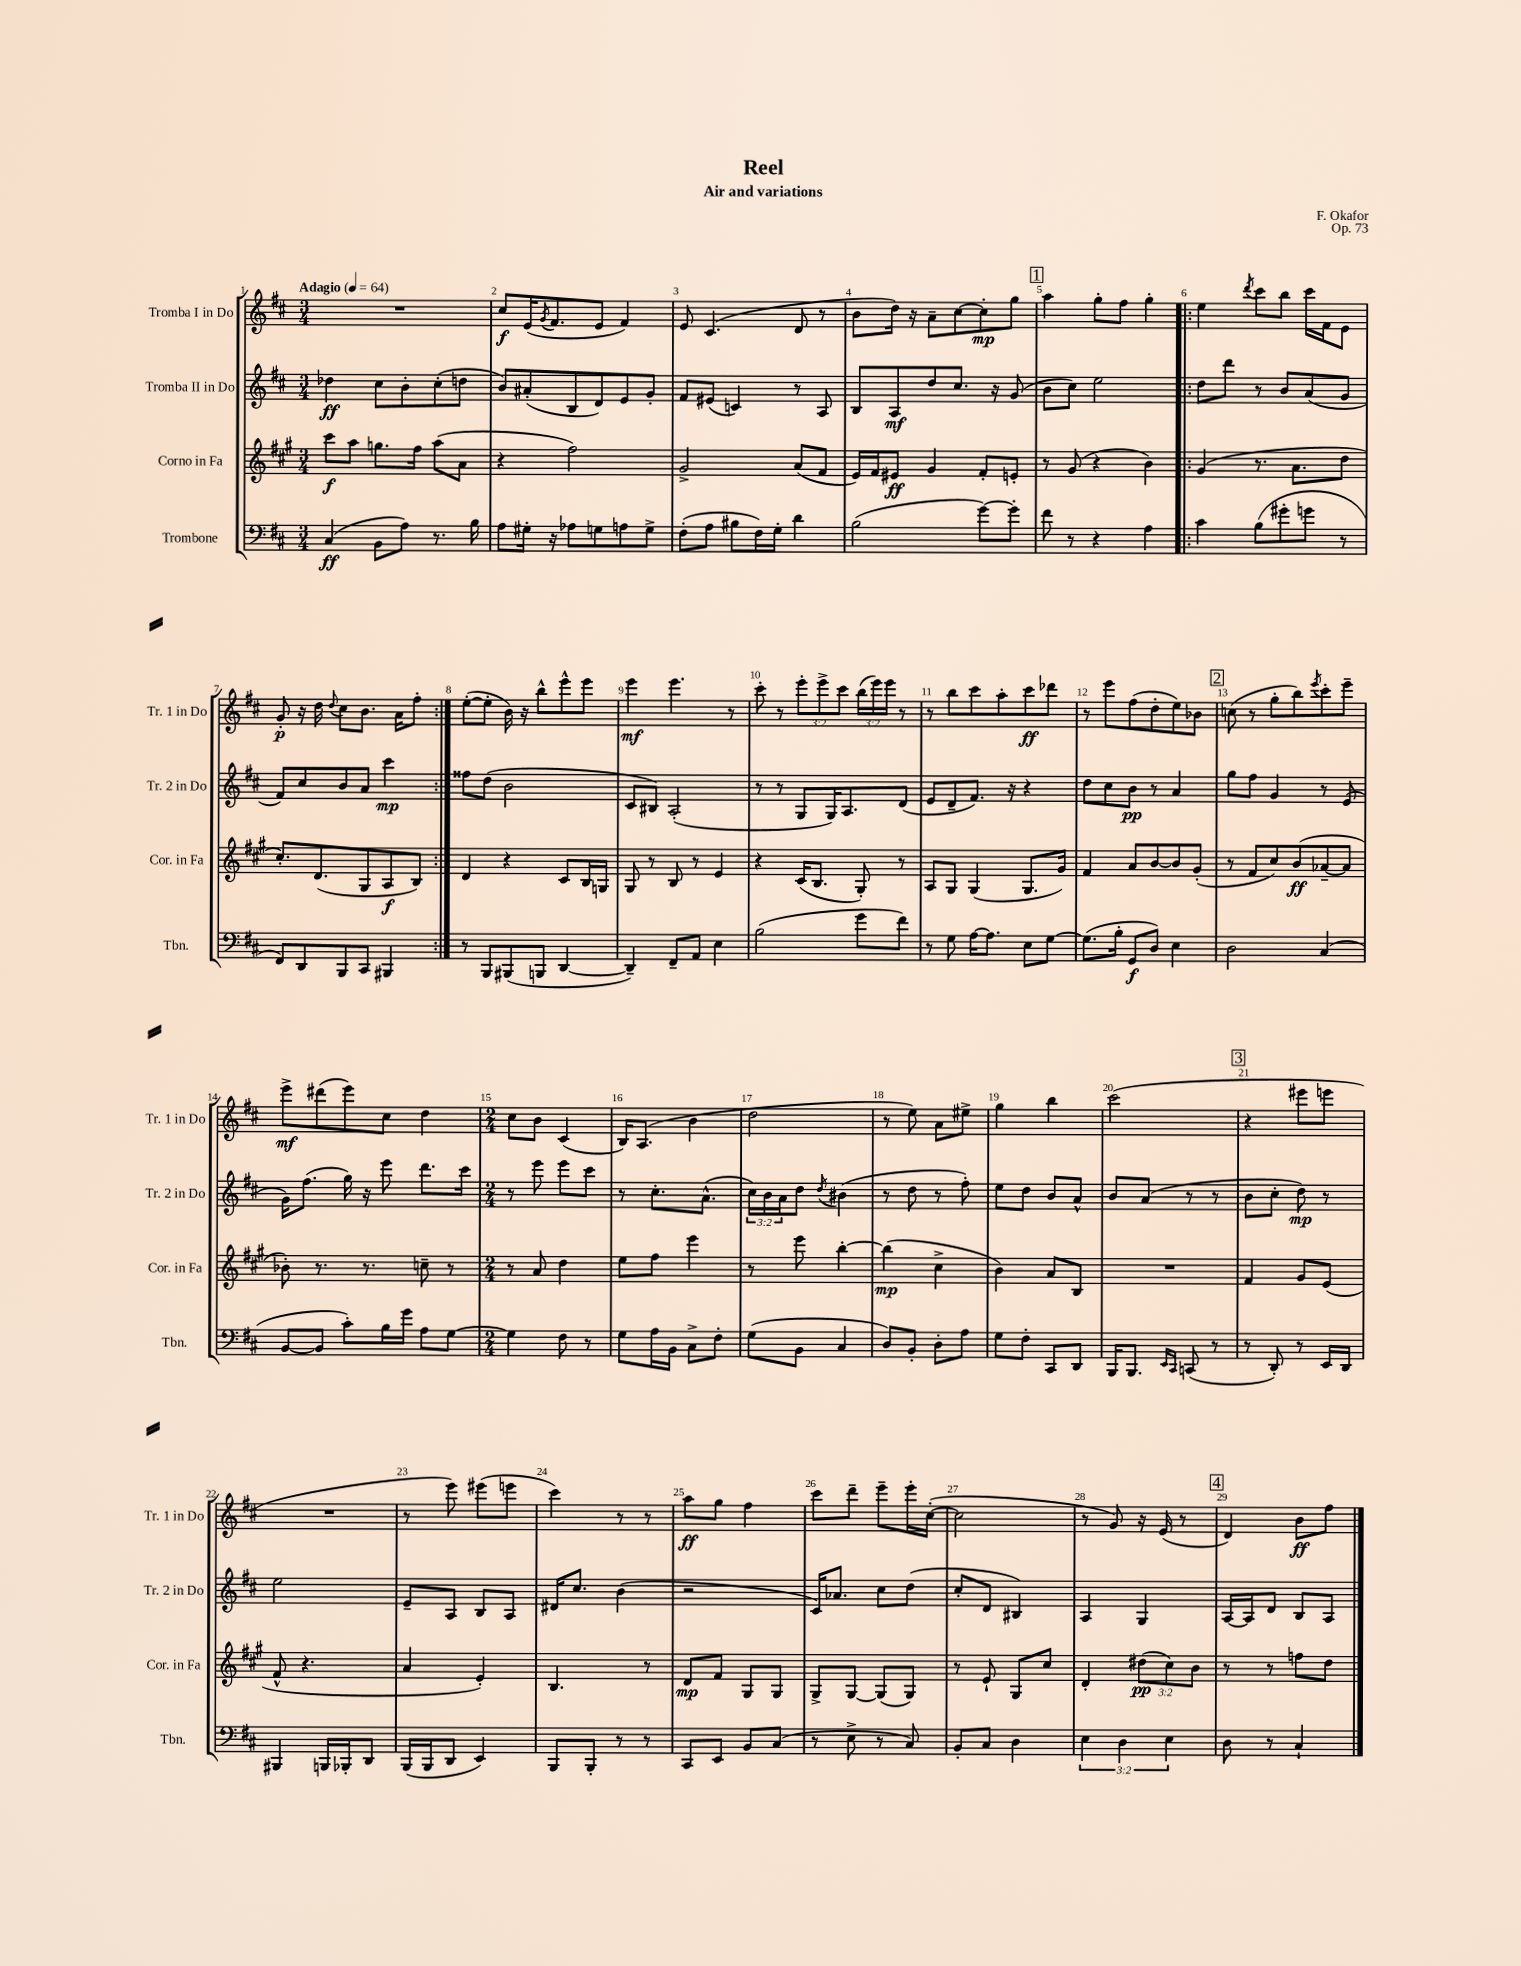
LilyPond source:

\header { title = "Reel" composer = "F. Okafor" subtitle = "Air and variations" opus = "Op. 73" }
<<
\new StaffGroup <<
\new Staff = "s0" \with { instrumentName = "Tromba I in Do" shortInstrumentName = "Tr. 1 in Do" } {
    \clef treble \key d \major \numericTimeSignature \time 3/4 \override Staff.TupletNumber.text = #tuplet-number::calc-fraction-text \tempo "Adagio" 4 = 64
    R2. |
    cis''8\f e'16( \acciaccatura { g'8 } fis'8. e'8 fis'4) |
    e'8 cis'4.( d'8 r8 |
    b'8 d''16) r16 a'8-- cis''8~ cis''8-.\mp g''8 |
    \mark \markup { \box "1" } a''4 g''8-. fis''8 g''4-. |
    \repeat volta 2 { e''4 \acciaccatura { d'''8 } cis'''8 b''8 cis'''16 fis'16 e'8 |
    g'8-.\p r16 d''16 \appoggiatura { d''8 } cis''8 b'8. a'16 fis''8-. | }
    e''8~-.( e''8-. b'16) r16 b''8-^ e'''8-^ e'''8 |
    e'''4\mf e'''4. r8 |
    cis'''8-. r8 \tuplet 3/2 { e'''8-. e'''8-> cis'''8 } \tuplet 3/2 { b''16( e'''16) e'''16 } r8 |
    r8 b''8 cis'''8 a''8-. cis'''8\ff des'''8 |
    r8 e'''8 fis''8( d''8-. e''8) bes'8 |
    \mark \markup { \box "2" } c''8( r8 g''8-. b''8) \acciaccatura { e'''8 } cis'''8-. e'''8-- |
    e'''8->\mf dis'''8( e'''8) cis''8 d''4 |
    \numericTimeSignature \time 2/4 cis''8 b'8 cis'4( |
    b16) a8.( b'4 |
    d''2 |
    r8 e''8) a'8 eis''8-> |
    g''4 b''4 |
    cis'''2( |
    \mark \markup { \box "3" } r4 eis'''8 e'''8 |
    R2 |
    r8 e'''8) eis'''8( e'''8 |
    cis'''4) r8 r8 |
    a''8\ff g''8 fis''4 |
    cis'''8 d'''8-- e'''8-- e'''16-. cis''16~-.( |
    cis''2 |
    r8 g'8) r16 e'16( r8 |
    \mark \markup { \box "4" } d'4) b'8\ff fis''8 \bar "|." |
}
\new Staff = "s1" \with { instrumentName = "Tromba II in Do" shortInstrumentName = "Tr. 2 in Do" } {
    \clef treble \key d \major \numericTimeSignature \time 3/4 \override Staff.TupletNumber.text = #tuplet-number::calc-fraction-text
    des''4\ff cis''8 b'8-. cis''8-.( d''8 |
    b'8) ais'8-.( b8 d'8) e'8 g'8-. |
    fis'8 eis'8( c'4) r8 a8 |
    b8 a8\mf d''8 cis''8. r16 g'8( |
    \mark \markup { \box "1" } b'8 cis''8) e''2 |
    \repeat volta 2 { d''8 d'''8 r8 b'8 a'8( g'8 |
    fis'8) cis''8 b'8 a'8 cis'''4\mp | }
    fisis''8 d''8( b'2 |
    cis'8 bis8) a2-.( |
    r8 r8 g8 g16) a8. d'8( |
    e'8 d'8-- fis'8.) r16 r4 |
    d''8 cis''8 b'8\pp r8 a'4 |
    \mark \markup { \box "2" } g''8 fis''8 g'4 r8 e'8( |
    g'16) fis''8.( g''16) r16 e'''8 d'''8. cis'''16 |
    \numericTimeSignature \time 2/4 r8 e'''8 e'''8 cis'''8 |
    r8 cis''8.-. a'8.-^( |
    \tuplet 3/2 { cis''16) b'16 a'16 } d''8 \acciaccatura { d''8 } bis'4( |
    r8 d''8 r8 fis''8-.) |
    e''8 d''8 b'8 a'8-^ |
    b'8 a'8( r8 r8 |
    \mark \markup { \box "3" } b'8 cis''8-. d''8\mp) r8 |
    e''2 |
    e'8-- a8 b8 a8 |
    dis'16 cis''8. b'4( |
    r2 |
    cis'16) aes'8. cis''8 d''8( |
    cis''8-. d'8 bis4) |
    a4 g4 |
    \mark \markup { \box "4" } a16~ a16 d'8 b8 a8 \bar "|." |
}
\new Staff = "s2" \with { instrumentName = "Corno in Fa" shortInstrumentName = "Cor. in Fa" } {
    \clef treble \key a \major \numericTimeSignature \time 3/4 \override Staff.TupletNumber.text = #tuplet-number::calc-fraction-text
    cis'''8\f a''8 g''8. fis''16 a''8( a'8 |
    r4 fis''2) |
    gis'2-> a'8( fis'8 |
    e'16) fis'16 eis'8\ff gis'4 fis'8-. e'8-. |
    \mark \markup { \box "1" } r8 gis'8( r4 b'4) |
    \repeat volta 2 { gis'4( r8. a'8. d''8 |
    cis''8.-.) d'8.( gis8 a8\f b8) | }
    d'4 r4 cis'8 b16 g16 |
    gis8 r8 b8 r8 e'4 |
    r4 cis'16( b8. gis8-.) r8 |
    a8 gis8 gis4( gis8. gis'16) |
    fis'4 a'8 b'8~ b'8 gis'8-.( |
    \mark \markup { \box "2" } r8 fis'8 cis''8) b'8\ff( aes'8~-- aes'8 |
    bes'8-.) r8. r8. c''8-- r8 |
    \numericTimeSignature \time 2/4 r8 a'8 d''4 |
    e''8 fis''8 e'''4 |
    r8 e'''8 b''4~-. |
    b''4\mp( cis''4-> |
    b'4) a'8 b8 |
    R2 |
    \mark \markup { \box "3" } fis'4 gis'8 e'8( |
    fis'8-^ r4. |
    a'4 e'4-.) |
    b4. r8 |
    d'8\mp fis'8 gis8 gis8 |
    gis8-> gis8~ gis8( gis8) |
    r8 e'8-! gis8 cis''8 |
    d'4-. \tuplet 3/2 { dis''8\pp( cis''8) b'8 } |
    \mark \markup { \box "4" } r8 r8 f''8 d''8 \bar "|." |
}
\new Staff = "s3" \with { instrumentName = "Trombone" shortInstrumentName = "Tbn." } {
    \clef bass \key d \major \numericTimeSignature \time 3/4 \override Staff.TupletNumber.text = #tuplet-number::calc-fraction-text
    cis4\ff( b,8 a8) r8. b16 |
    a8 gis16-. r16 aes8 g8 a8 g8-> |
    fis8-.( a8 bis8 fis16) g16-. d'4 |
    b2( g'8~) g'8-. |
    \mark \markup { \box "1" } fis'8 r8 r4 a4 |
    \repeat volta 2 { cis'4 b8( gis'8-. g'8 r8 |
    fis,8) d,8 b,,8 cis,8 bis,,4 | }
    r8 b,,8 bis,,8( b,,8 d,4~ |
    d,4--) fis,8-- a,8 e4 |
    b2( g'8 fis'8) |
    r8 g8 a16~ a8. e8 g8~ |
    g8.( b16-. g,8\f d8) e4 |
    \mark \markup { \box "2" } d2 cis4( |
    b,8~ b,8 cis'8-.) b16 g'16 a8 g8~ |
    \numericTimeSignature \time 2/4 g4 fis8 r8 |
    g8 a16 b,16 cis8-> fis8-. |
    g8( b,8 cis4 |
    d8) b,8-. d8-. a8 |
    g8 fis8-. cis,8 d,8 |
    b,,16 b,,8. \grace { e,16 cis,16 } c,8( r8 |
    \mark \markup { \box "3" } r8 d,8-.) r8 e,16 d,16 |
    bis,,4 b,,16 bes,,16-. d,8 |
    b,,16( b,,16 d,8 e,4) |
    b,,8 b,,8-. r8 r8 |
    cis,8 e,8 b,8 cis8( |
    r8 e8-> r8 cis8) |
    b,8-. cis8 d4 |
    \tuplet 3/2 { e4 d4 e4 } |
    \mark \markup { \box "4" } d8 r8 cis4-! \bar "|." |
}
>>
>>
\layout { \context { \Score \override BarNumber.break-visibility = ##(#f #t #t) barNumberVisibility = #all-bar-numbers-visible } }
